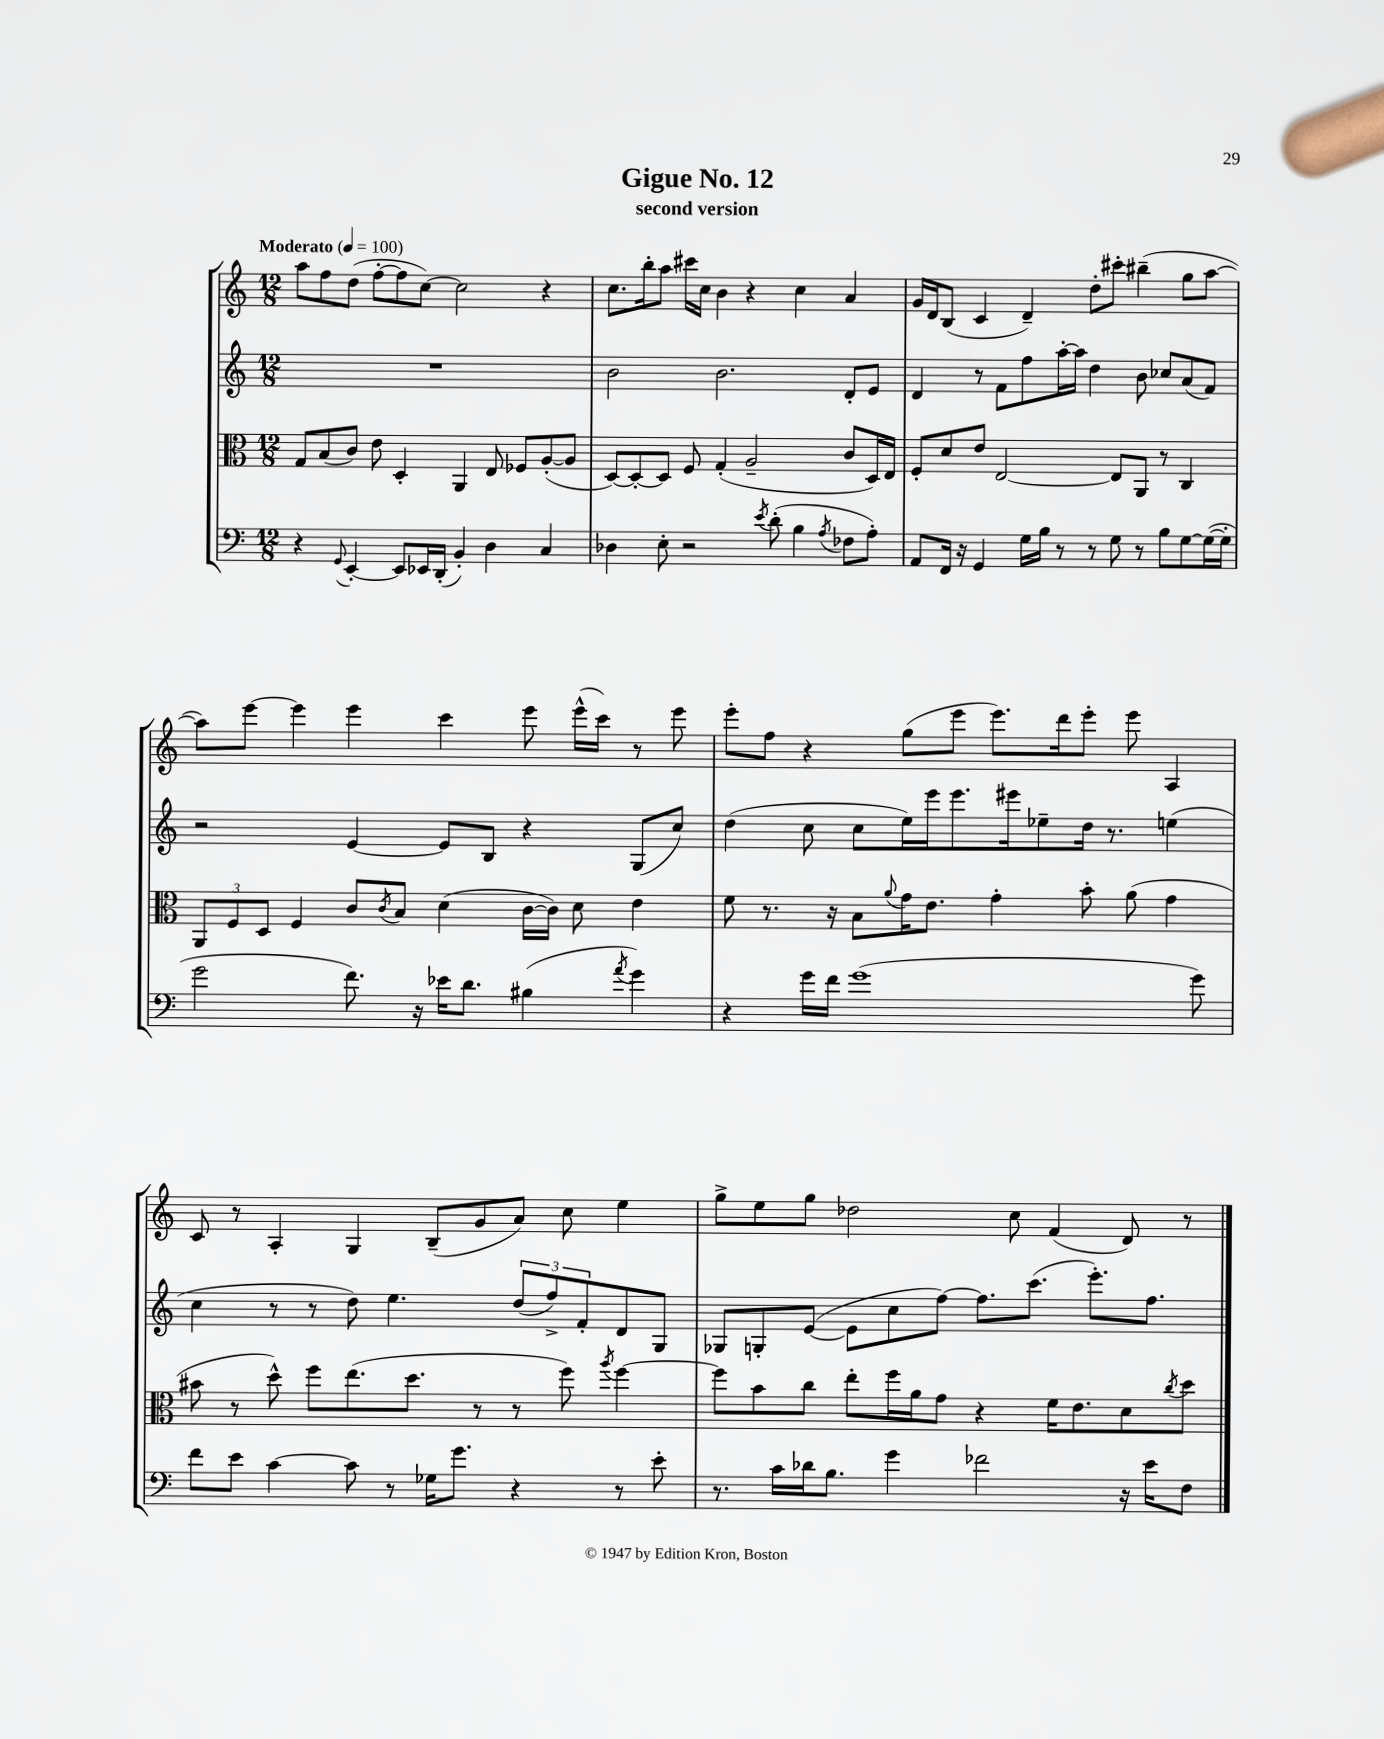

**kern	**kern	**kern	**kern
*staff4	*staff3	*staff2	*staff1
*clefF4	*clefC3	*clefG2	*clefG2
*k[]	*k[]	*k[]	*k[]
*M12/8	*M12/8	*M12/8	*M12/8
*MM100	*MM100	*MM100	*MM100
4r	8G	1.r	8aa
.	(8B	.	8ff
8qqGG	.	.	.
[4EE'	8c)	.	(8dd
.	8e	.	[8ff'
8EE]	4D'	.	8ff]
16EE-	.	.	[8cc)
(16DD'	.	.	.
4BB')	4AA	.	2cc]
4D	8E	.	.
.	8F-	.	.
4C	([8A'	.	4r
.	8A]	.	.
=	=	=	=
4D-	[8D)	2b	8.cc
.	8D'_	.	.
.	.	.	16bb'
8E'	8D]	.	8aa
2r	8F	.	16ccc#
.	.	.	16cc
.	(4G'	2.b	4b
.	2A~	.	4r
8qe	.	.	.
(8d'	.	.	.
4B	.	.	4cc
8qA	.	.	.
8F-	8c	8d'	4a
8A')	16D)	8e	.
.	16E	.	.
=	=	=	=
8AA	8F'	4d	16g
.	.	.	16d
16FF	8d	.	(8B
16r	.	.	.
4GG	8e	8r	4c
.	[2E	8f	.
16G	.	8ff	4d~)
16B	.	.	.
8r	.	[16aa'	.
.	.	16aa]	.
8r	.	4dd	8dd'
8G	8E]	.	8ccc#'
8r	8AA	8b	(4bb#~
8B	8r	8cc-	.
[8G	4C	(8a	8gg
(16G_	.	8f)	[8aa
16G']	.	.	.
=	=	=	=
2g	12AA	2r	8aa])
.	12F	.	.
.	.	.	[8eee
.	12D	.	.
.	4F	.	4eee]
8.f)	8c	[4e	4eee
.	8qc	.	.
.	8B	.	.
16r	.	.	.
16e-	(4d	8e]	4ccc
8.d	.	.	.
.	.	8B	.
(4B#	[16c	4r	8eee
.	16c])	.	.
.	8d	.	(16eee^^
.	.	.	16ccc)
8qa	.	.	.
4g)	4e	(8G	8r
.	.	8cc)	8eee
=	=	=	=
4r	8f	(4dd	8eee'
.	8.r	.	8ff
16g	.	8cc	4r
16f	16r	.	.
(1g	8B	8cc	.
.	8qqa	.	.
.	16g	16ee)	(8gg
.	8.e	16eee	.
.	.	8.eee	8eee
.	4g'	.	8.eee)
.	.	16eee#	.
.	.	8ee-~	.
.	.	.	16ddd
.	8b'	16dd	8eee'
.	.	8.r	.
.	(8a	.	8eee
.	4g	(4ee	4A
8g)	.	.	.
=	=	=	=
8f	8b#	4cc	8c
8e	8r	.	8r
[4c	8dd^^)	8r	4A'
.	8ff	8r	.
8c]	(8.ee	8dd)	4G
8r	.	4.ee	.
.	8.dd	.	.
16G-	.	.	(8B~
8.g	.	.	.
.	8r	.	8g
4r	8r	(12dd	8a)
.	.	12ff^)	.
.	8ff)	.	8cc
.	.	12f'	.
.	8qaa	.	.
8r	[4ff	8d	4ee
8e'	.	8G	.
=	=	=	=
8.r	8ff]	8G-	8gg^
.	8b	8G'	8ee
16c	.	.	.
16d-	8cc	([8e	8gg
8.B	.	.	.
.	8ee'	8e]	2dd-
4g	16ff	8cc	.
.	16a	.	.
.	8g	[8ff)	.
2f-	4r	8.ff]	.
.	.	.	8cc
.	.	(8.ccc	.
.	16f	.	(4f
.	8.e	.	.
.	.	8.eee')	.
16r	8d	.	8d)
16e	.	8.ff	.
.	8qcc	.	.
8F	8dd	.	8r
==	==	==	==
*-	*-	*-	*-
